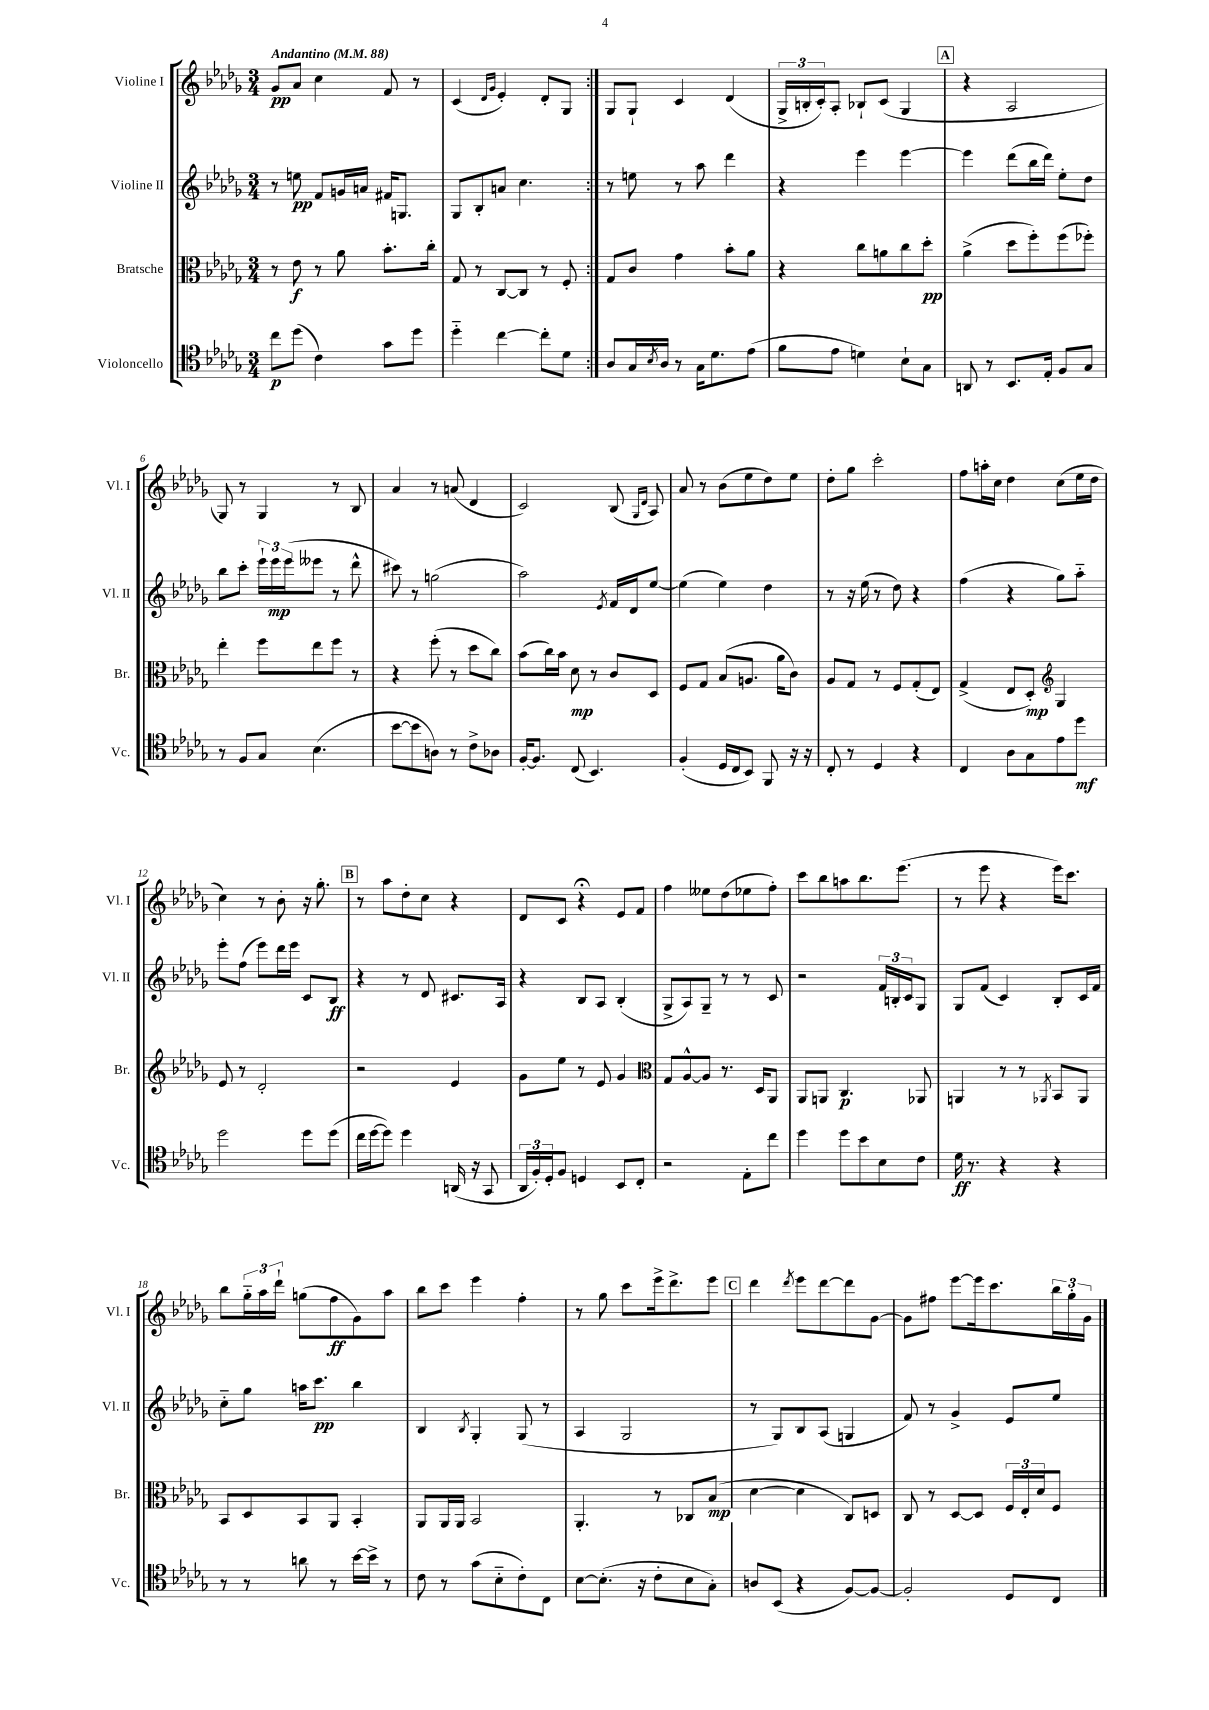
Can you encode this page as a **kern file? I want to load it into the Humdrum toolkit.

**kern	**dynam	**kern	**dynam	**kern	**dynam	**kern	**dynam
*part4	*part4	*part3	*part3	*part2	*part2	*part1	*part1
*staff4	*staff4	*staff3	*staff3	*staff2	*staff2	*staff1	*staff1
*I"Violoncello	*	*I"Bratsche	*	*I"Violine II	*	*I"Violine I	*
*I'Vc.	*	*I'Br.	*	*I'Vl. II	*	*I'Vl. I	*
*clefC4	*	*clefC3	*	*clefG2	*	*clefG2	*
*k[b-e-a-d-g-]	*	*k[b-e-a-d-g-]	*	*k[b-e-a-d-g-]	*	*k[b-e-a-d-g-]	*
*M3/4	*	*M3/4	*	*M3/4	*	*M3/4	*
*MM88	*	*MM88	*	*MM88	*	*MM88	*
=1	=1	=1	=1	=1	=1	=1	=1
!	!	!	!	!	!	!LO:TX:a:B:t=Andantino	!
8cc\L	p	8r	.	8r	.	8g-/L	pp
(8dd-\J	.	8e-\	f	8een\	pp	8a-/J	.
4c\)	.	8r	.	8f/L	.	4cc\	.
.	.	8a-\	.	16gn/L	.	.	.
.	.	.	.	16an/JJ	.	.	.
8g-\L	.	8.b-'\L	.	16f#X/KL	.	8f/	.
.	.	.	.	8.Gn/J	.	.	.
8dd-\J	.	.	.	.	.	8r	.
.	.	16cc'\Jk	.	.	.	.	.
=2	=2	=2	=2	=2	=2	=2	=2
4dd-\	.	8G-/	.	8G-/L	.	(4c/	.
.	.	8r	.	8B-'/	.	.	.
.	.	.	.	.	.	16qqd-/LL	.
.	.	.	.	.	.	16qqg-/JJ	.
[4cc\	.	[8C/L	.	8an/J	.	4e-'/)	.
.	.	8C/J]	.	4.cc\	.	.	.
8cc'\L]	.	8r	.	.	.	8d-'/L	.
8d-\J	.	8F'/	.	.	.	8G-/J	.
=3:|!	=3:|!	=3:|!	=3:|!	=3:|!	=3:|!	=3:|!	=3:|!
8A-/L	.	8G-/L	.	8r	.	8G-/L	.
16G-/L	.	8c/J	.	8een\	.	8G-`/J	.
8qB-/	.	.	.	.	.	.	.
16A-/JJ	.	.	.	.	.	.	.
8r	.	4g-\	.	8r	.	4c/	.
16G-\KL	.	.	.	8aa-\	.	.	.
8.d-\	.	.	.	.	.	.	.
.	.	8b-'\L	.	4ddd-\	.	(4d-/	.
(8e-\J	.	8a-\J	.	.	.	.	.
=4	=4	=4	=4	=4	=4	=4	=4
8f\L	.	4r	.	4r	.	24G-^/LL	.
.	.	.	.	.	.	24Bn'/	.
.	.	.	.	.	.	24c'/J)	.
8e-\J	.	.	.	.	.	8A-'/J	.
4dn\)	.	8cc\L	.	4eee-\	.	8B-X`/L	.
.	.	8an\	.	.	.	(8c/J	.
8B-`\L	.	8cc\	.	[4eee-\	.	4G-/	.
8G-\J	.	8dd-'\J	pp	.	.	.	.
!!LO:REH:place=s1:t=A
=5	=5	=5	=5	=5	=5	=5	=5
8AAn/	.	(4a-^\	.	4eee-\]	.	4r	.
8r	.	.	.	.	.	.	.
8.BB-/L	.	8dd-\L	.	(8ddd-\L	.	2A-/	.
.	.	8ff'\)	.	16bb-\L	.	.	.
16E-'/Jk	.	.	.	16ddd-\JJ)	.	.	.
8F/L	.	(8ff\	.	8ee-'\L	.	.	.
8G-/J	.	8ff-X'\J)	.	8dd-\J	.	.	.
!!LO:LB:g=z
=6	=6	=6	=6	=6	=6	=6	=6
8r	.	4ee-'\	.	8bb-\L	.	8G-/)	.
8F/L	.	.	.	8ccc'\J	.	8r	.
8G-/J	.	8ff\L	.	24eee-`\LL	.	4G-/	.
.	.	.	.	24eee-\	mp	.	.
.	.	.	.	(24eee-\J	.	.	.
(4.B-\	.	8ee-\	.	8eee--X\J	.	.	.
.	.	8ff\J	.	8r	.	8r	.
.	.	8r	.	8ddd-^^\	.	8B-/	.
=7	=7	=7	=7	=7	=7	=7	=7
[8b-\L	.	4r	.	8ccc#X\)	.	4a-/	.
8b-\]	.	.	.	8r	.	.	.
8An\J)	.	(8ff'\	.	(2ggn\	.	8r	.
8r	.	8r	.	.	.	(8an/	.
8c^\L	.	8dd-\L	.	.	.	4d-/	.
8A-X\J	.	8cc\J)	.	.	.	.	.
=8	=8	=8	=8	=8	=8	=8	=8
[16F'/KL	.	(8b-\L	.	2aa-\)	.	2c/)	.
8.F/J]	.	.	.	.	.	.	.
.	.	16cc\L)	.	.	.	.	.
.	.	16b-\JJ	.	.	.	.	.
(8C/	.	8d-\	mp	.	.	.	.
4.BB-/)	.	8r	.	.	.	.	.
.	.	.	.	8qe-/	.	.	.
.	.	8c/L	.	16f/LL	.	(8B-/	.
.	.	.	.	16d-/J	.	.	.
.	.	.	.	.	.	16qqG-/LL	.
.	.	.	.	.	.	16qqd-/JJ	.
.	.	8D-/J	.	[8ee-/J	.	8A-/)	.
=9	=9	=9	=9	=9	=9	=9	=9
(4F'/	.	8F/L	.	(4ee-\]	.	8a-/	.
.	.	8G-/J	.	.	.	8r	.
16D-/LL	.	(8B-/L	.	4ee-\)	.	(8b-\L	.
16C/J	.	.	.	.	.	.	.
8BB-/J)	.	8.An/J	.	.	.	8ee-\	.
8FF/	.	.	.	4dd-\	.	8dd-\)	.
.	.	16a-\KL	.	.	.	.	.
16r	.	8c\J)	.	.	.	8ee-\J	.
16r	.	.	.	.	.	.	.
=10	=10	=10	=10	=10	=10	=10	=10
8C'/	.	8A-/L	.	8r	.	8dd-'\L	.
8r	.	8G-/J	.	16r	.	8gg-\J	.
.	.	.	.	(16ee-\	.	.	.
4D-/	.	8r	.	8r	.	2ccc'\	.
.	.	8F/L	.	8dd-\)	.	.	.
4r	.	(8G-'/	.	4r	.	.	.
.	.	8E-/J)	.	.	.	.	.
=11	=11	=11	=11	=11	=11	=11	=11
4C/	.	(4G-^/	.	(4ff\	.	8ff\L	.
.	.	.	.	.	.	16aan'\L	.
.	.	.	.	.	.	16cc\JJ	.
8A-\L	.	8E-/L	.	4r	.	4dd-\	.
8G-\	.	8D-'/J)	mp	.	.	.	.
*	*	*clefG2	*	*	*	*	*
8e-\	.	4G-/	.	8gg-\L)	.	(8cc\L	.
8dd-\J	mf	.	.	8aa-\J	.	16ee-\L	.
.	.	.	.	.	.	16dd-\JJ	.
!!LO:LB:g=z
=12	=12	=12	=12	=12	=12	=12	=12
2dd-\	.	8e-/	.	8eee-'\L	.	4cc\)	.
.	.	8r	.	(8ff\J	.	.	.
.	.	2d-'/	.	8eee-\L)	.	8r	.
.	.	.	.	16ddd-\L	.	8b-'\	.
.	.	.	.	16eee-\JJ	.	.	.
8dd-\L	.	.	.	8c/L	.	16r	.
.	.	.	.	.	.	8.gg-'\	.
(8dd-\J	.	.	.	8B-/J	ff	.	.
!!LO:REH:place=s1:t=B
=13	=13	=13	=13	=13	=13	=13	=13
16cc\LL	.	2r	.	4r	.	8r	.
[16dd-\J	.	.	.	.	.	.	.
8dd-\J])	.	.	.	.	.	8aa-\L	.
4dd-\	.	.	.	8r	.	8dd-'\	.
.	.	.	.	8d-/	.	8cc\J	.
(16AAn/	.	4e-/	.	8.c#X/L	.	4r	.
16r	.	.	.	.	.	.	.
8GG-/	.	.	.	.	.	.	.
.	.	.	.	16A-/Jk	.	.	.
=14	=14	=14	=14	=14	=14	=14	=14
24AA-/LL	.	8g-\L	.	4r	.	8d-/L	.
24F'/)	.	.	.	.	.	.	.
24D-'/J	.	.	.	.	.	.	.
8F/J	.	8ee-\J	.	.	.	8c/J	.
4Dn/	.	8r	.	8B-/L	.	4r;<	.
.	.	8e-/	.	8A-/J	.	.	.
8BB-/L	.	4g-/	.	(4B-'/	.	8e-/L	.
8C'/J	.	.	.	.	.	8f/J	.
=15	=15	=15	=15	=15	=15	=15	=15
*	*	*clefC3	*	*	*	*	*
2r	.	8G-/L	.	8G-^/L	.	4ff\	.
.	.	[8A-^^/	.	8A-/)	.	.	.
.	.	8A-/J]	.	8G-~/J	.	8ee--X\L	.
.	.	8.r	.	8r	.	(8dd-\	.
8E-'\L	.	.	.	8r	.	8ee-X\	.
.	.	16D-/KL	.	.	.	.	.
8cc\J	.	8AA-/J	.	8c/	.	8ff'\J)	.
=16	=16	=16	=16	=16	=16	=16	=16
4dd-\	.	8AA-/L	.	2r	.	8ccc\L	.
.	.	8AAn/J	.	.	.	8bb-\	.
8dd-\L	.	4.C/	p	.	.	8aan\	.
8b-\	.	.	.	.	.	8.bb-\	.
8B-\	.	.	.	24f/LL	.	.	.
.	.	.	.	24Bn'/	.	.	.
.	.	.	.	.	.	(8.eee-\J	.
.	.	.	.	24c/J	.	.	.
8c\J	.	8AA-X/	.	8G-/J	.	.	.
=17	=17	=17	=17	=17	=17	=17	=17
16d-\	ff	4AAn/	.	8G-/L	.	8r	.
8.r	.	.	.	.	.	.	.
.	.	.	.	(8f/J	.	8eee-\	.
4r	.	8r	.	4c/)	.	4r	.
.	.	8r	.	.	.	.	.
.	.	8qAA-X/	.	.	.	.	.
4r	.	8BB-/L	.	8B-'/L	.	16eee-\KL)	.
.	.	.	.	.	.	8.ccc\J	.
.	.	8AA-/J	.	16c/L	.	.	.
.	.	.	.	16f/JJ	.	.	.
!!LO:LB:g=z
=18	=18	=18	=18	=18	=18	=18	=18
8r	.	8BB-/L	.	8cc\L	.	8bb-\L	.
8r	.	8D-/	.	8gg-\J	.	24gg-\L	.
.	.	.	.	.	.	24aa-\	.
.	.	.	.	.	.	24ddd-`\JJ	.
8an\	.	8BB-/	.	16aan\KL	.	(8ggn\L	.
.	.	.	.	8.ccc\J	pp	.	.
8r	.	8AA-/J	.	.	.	8ff\	ff
[16b-\LL	.	4BB-'/	.	4bb-\	.	8g-\)	.
16b-^\JJ]	.	.	.	.	.	.	.
8r	.	.	.	.	.	8aa-\J	.
=19	=19	=19	=19	=19	=19	=19	=19
8c\	.	8AA-/L	.	4B-/	.	8bb-\L	.
8r	.	16AA-/L	.	.	.	8ccc\J	.
.	.	16AA-/JJ	.	.	.	.	.
.	.	.	.	8qB-/	.	.	.
(8g-\L	.	2BB-/	.	4G-'/	.	4eee-\	.
8B-\	.	.	.	.	.	.	.
8c'\)	.	.	.	(8G-/	.	4ff'\	.
8C\J	.	.	.	8r	.	.	.
=20	=20	=20	=20	=20	=20	=20	=20
[8B-\L	.	4.AA-'/	.	4A-/	.	8r	.
(8.B-'\J]	.	.	.	.	.	8gg-\	.
.	.	.	.	2G-/	.	8ccc\L	.
16r	.	.	.	.	.	.	.
8c'\L	.	8r	.	.	.	16eee-^\k	.
.	.	.	.	.	.	8.ddd-^\	.
8B-\	.	8C-X/L	.	.	.	.	.
8G-'\J)	.	(8B-/J	mp	.	.	8eee-\J	.
!!LO:REH:place=s1:t=C
=21	=21	=21	=21	=21	=21	=21	=21
8An/L	.	[4d-\	.	8r	.	4ddd-\	.
(8BB-/J	.	.	.	8G-/L)	.	.	.
.	.	.	.	.	.	8qddd-/	.
4r	.	4d-\]	.	8B-/	.	8eee-\L	.
.	.	.	.	(8A-/J	.	[8ddd-\	.
[8F/L)	.	8C/L)	.	4Gn/	.	8ddd-\]	.
8F/J_	.	8Dn/J	.	.	.	[8g-\J	.
=22	=22	=22	=22	=22	=22	=22	=22
2F'/]	.	8C/	.	8f/)	.	8g-\L]	.
.	.	8r	.	8r	.	8ff#X\J	.
.	.	[8D-/L	.	4g-^/	.	[8eee-\L	.
.	.	8D-/J]	.	.	.	16eee-\k]	.
.	.	.	.	.	.	8.ccc\	.
8D-/L	.	24F/LL	.	8e-/L	.	.	.
.	.	24E-'/	.	.	.	.	.
.	.	24d-/J	.	.	.	.	.
8C/J	.	8F/J	.	8ee-/J	.	24bb-\L	.
.	.	.	.	.	.	24gg-'\	.
.	.	.	.	.	.	24g-\JJ	.
==	==	==	==	==	==	==	==
*-	*-	*-	*-	*-	*-	*-	*-
